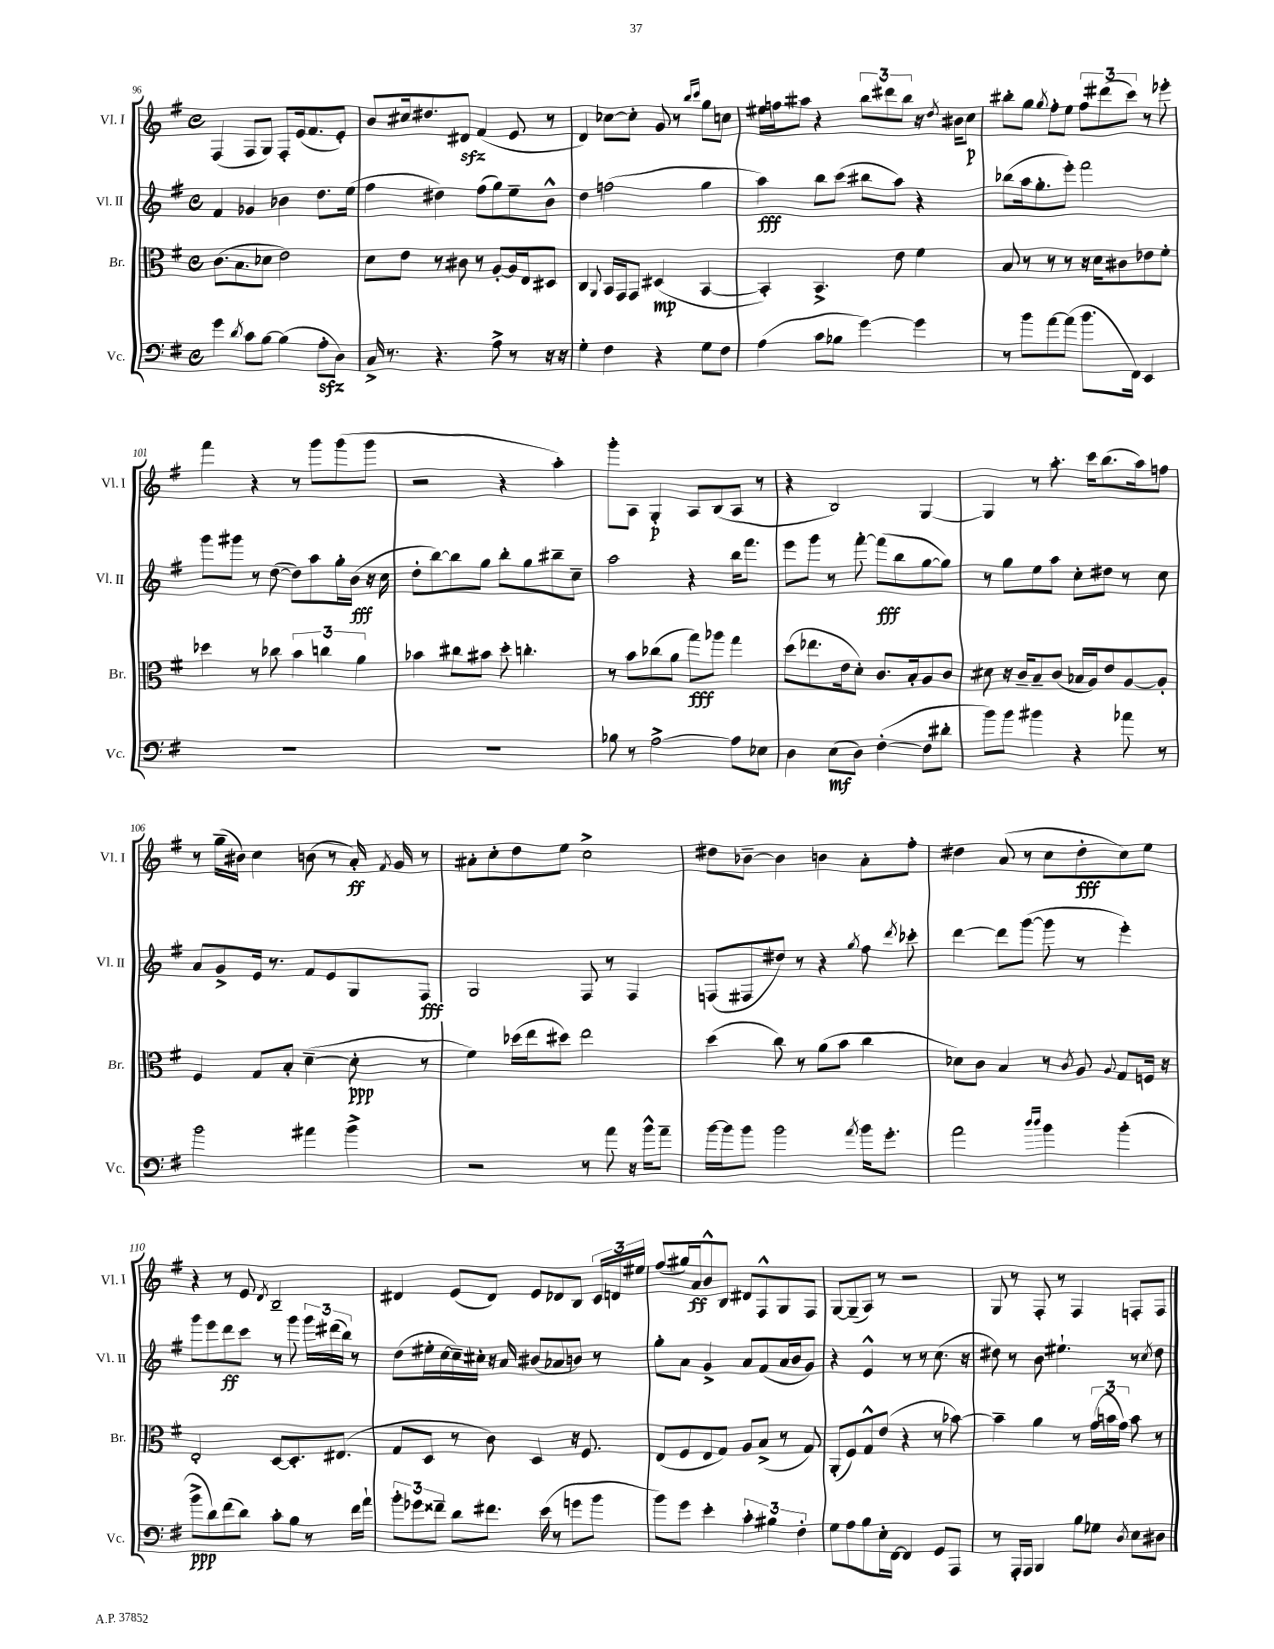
<<
\new StaffGroup <<
\new Staff = "s0" \with { instrumentName = "Vl. I" shortInstrumentName = "Vl. I" } {
    \clef treble \key g \major \defaultTimeSignature \time 4/4
    \autoBeamOff fis4( fis8[ g8]) fis8[-. e'16( fis'8. e'8]-.) |
    b'8[ cis''16 dis''8. dis'8]\sfz fis'4( e'8 r8 |
    d'4) ces''8[~ ces''8]-. g'8 r8 \grace { b''16[ c'''16] } g''8[ c''8] |
    eis''16[ f''16 ais''8] r4 \tuplet 3/2 { b''8[ dis'''8 b''8] } r16 \acciaccatura { d''8 } bis'16[ c''8]\p |
    bis''8[-. g''8] \acciaccatura { g''8 } fis''8[-. e''8] \tuplet 3/2 { fis''8[ dis'''8( c'''8]) } r8 ees'''8-. |
    fis'''4 r4 r8 g'''8[ g'''8( g'''8] |
    r2 r4 a''4-.) |
    g'''8[-. a8] g4-.\p a8[ b8( a8] r8 |
    r4 b2) g4~ |
    g4 r8 a''8.-. c'''16[ b''8.( a''16) f''8] |
    r8 g''16[--( bis'16]) c''4 b'8( r8 a'16-.\ff) \acciaccatura { fis'8 } g'16 r8 |
    ais'8[-. c''8-. d''8 e''8] c''2-> |
    dis''8[ bes'8]~-- bes'4 b'4 a'8[-. fis''8]-. |
    dis''4 a'8( r8 c''8[ dis''8-.\fff c''8) e''8] |
    r4 r8 e'8 \acciaccatura { d'8 } b2-- |
    dis'4 e'8[( dis'8]) e'8[ des'8 b8] \tuplet 3/2 { c'16[ d'16 eis''16] } |
    fis''8[( gis''16) a'16\ff b'8-^ b8] dis'8[ fis8-^ g8 fis8] |
    g8[~ g8--( a8]) r8 r2 |
    g8 r8 fis8-. r8 fis4 f8[-. f8] \bar "|." |
}
\new Staff = "s1" \with { instrumentName = "Vl. II" shortInstrumentName = "Vl. II" } {
    \clef treble \key g \major \defaultTimeSignature \time 4/4
    \autoBeamOff fis'4 ges'4 bes'4 d''8.[ e''16]( |
    fis''4 dis''4) fis''8[( g''8) e''8-- b'8]-^ |
    d''4 f''2( g''4 |
    a''4\fff) b''8[ c'''8]( bis''8[ a''8]) r4 |
    bes''8[( a''16 g''8.-. e'''8]-.) fis'''2 |
    g'''8[ gis'''8] r8 d''8~( d''8[) a''8 g''16-. b'16]\fff( r16 c''16 |
    d''8[-. b''8~) b''8 g''8] b''8[-. g''8 bis''8-- c''8]-- |
    a''2 r4 b''16[ fis'''8.] |
    e'''8[ g'''8] r8 fis'''8~-. fis'''8[\fff( b''8 g''8~ g''8]) |
    r8 g''8[ e''8 a''8] c''8[-. dis''8] r8 c''8 |
    a'8[ g'8-> e'16] r8. fis'8[ e'8 g8 fis8]\fff |
    g2 fis8 r8 fis4 |
    f8[( fis8 dis''8]) r8 r4 \acciaccatura { g''8 } fis''8 \acciaccatura { d'''8 } ces'''8-. |
    d'''4~ d'''8[ g'''8]~( g'''8 r8 e'''4-.) |
    g'''8[ e'''8 d'''8\ff c'''8] r8 g'''8 \tuplet 3/2 { g'''16[ dis'''16( b''16]) } r8 |
    d''8[( eis''16-. c''16~ c''16--) cis''16]-. r16 a'16 bis'8[( aes'8 b'8]) r8 |
    g''8[-. a'8] g'4-> a'8[ fis'8( a'16 b'16 g'8]) |
    r4 e'4-^ r8 r8 c''8.( r16 |
    dis''8) r8 b'8 eis''4.-! r8 \acciaccatura { c''8 } dis''8 \bar "|." |
}
\new Staff = "s2" \with { instrumentName = "Br." shortInstrumentName = "Br." } {
    \clef alto \key g \major \defaultTimeSignature \time 4/4
    \autoBeamOff c'8.[( b8. des'8] e'2) |
    d'8[ e'8] r8 cis'8 r8 a8[~-. a16 e16 dis8] |
    c4 \appoggiatura { a,8 } b,16[ g,16 g,8] dis4\mp( b,4~ |
    b,4-.) b,4.-> e'8 fis'4 |
    b8 r8 r8 r8 r16 d'16[ cis'8 ees'8 fis'8]-. |
    des''4 r8 ces''8 \tuplet 3/2 { b'4 c''4 a'4 } |
    bes'4 cis''8[ bis'8] d''8-. c''4.-. |
    r8 b'8[ ces''8( a'8] g''8[\fff) aes''8] g''4 |
    d''8[( ees''8. e'16 d'8]-.) c'8.[ b16-. a8 c'8] |
    dis'8 r16 c'16[-- b8-- c'8]( bes16[ a16) e'8 a8~ a8]-. |
    fis4 g8[ b8]-. d'4~--( d'8-.\ppp r8 |
    fis'4) des''16[( e''16 dis''8]) e''2 |
    d''4( c''8) r8 a'8[( b'8] c''4 |
    des'8[) c'8] b4 r8 \acciaccatura { c'8 } a8 \appoggiatura { a8 } g8[ f16] r16 |
    e2-. d8[~ d8.-. eis8.]( |
    g8[ d8] r8 c'8) d4 r16 fis8. |
    e8[( fis8 e8 g8]) a8[ b8]->( r8 g8) |
    a,8[-.( fis8) g8-^ e'8]( r4 r8 bes'8~) |
    bes'4-- a'4 r8 \tuplet 3/2 { g'16[( b'16 g'16]) } b'8 r8 \bar "|." |
}
\new Staff = "s3" \with { instrumentName = "Vc." shortInstrumentName = "Vc." } {
    \clef bass \key g \major \defaultTimeSignature \time 4/4
    \autoBeamOff g'4 \acciaccatura { d'8 } c'8[ b8]~ b4( a8[-.\sfz d8]) |
    c16-> r8. r4. a8-> r8 r16 r16 |
    g4-. fis4 r4 g8[ fis8] |
    a4( c'8[ bes8] g'4~) g'4 |
    r8 b'8[ a'8~ a'8]( b'8.[ fis,16]) e,4 |
    R1 |
    R1 |
    bes8 r8 a2~-> a8[ ees8] |
    d4 e8[\mf( d8]) fis4~-.( fis8[ dis'8]-. |
    b'8[) b'8] bis'4 r4 aes'8 r8 |
    b'2 ais'4 b'4-> |
    r2 r8 a'8 r16 b'16[-^ a'8]-- |
    b'16[~ b'16 b'8] b'2 \acciaccatura { a'8 } b'16[ g'8.]-. |
    a'2 \grace { d''16[ d''16] } b'4 b'4-.( |
    b'8[->\ppp d'8) fis'8( d'8]) c'8[-. b8] r8 fis'16[ a'16]-! |
    \tuplet 3/2 { b'8[-. ges'8 fisis'8]-- } d'8[ fis'8.] e'16( r8 g'8[ b'8] |
    b'8[) g'8] e'4-. \tuplet 3/2 { c'4-. bis4 fis4-. } |
    g8[ a8 b8 e16-. fis,16]~ fis,4 g,8[ a,,8] |
    r8 a,,16[-. a,,16] b,,4 b8[ ges8] \acciaccatura { d8 } e8[ dis8] \bar "|." |
}
>>
>>
\layout { \context { \Score currentBarNumber = #96 } }
